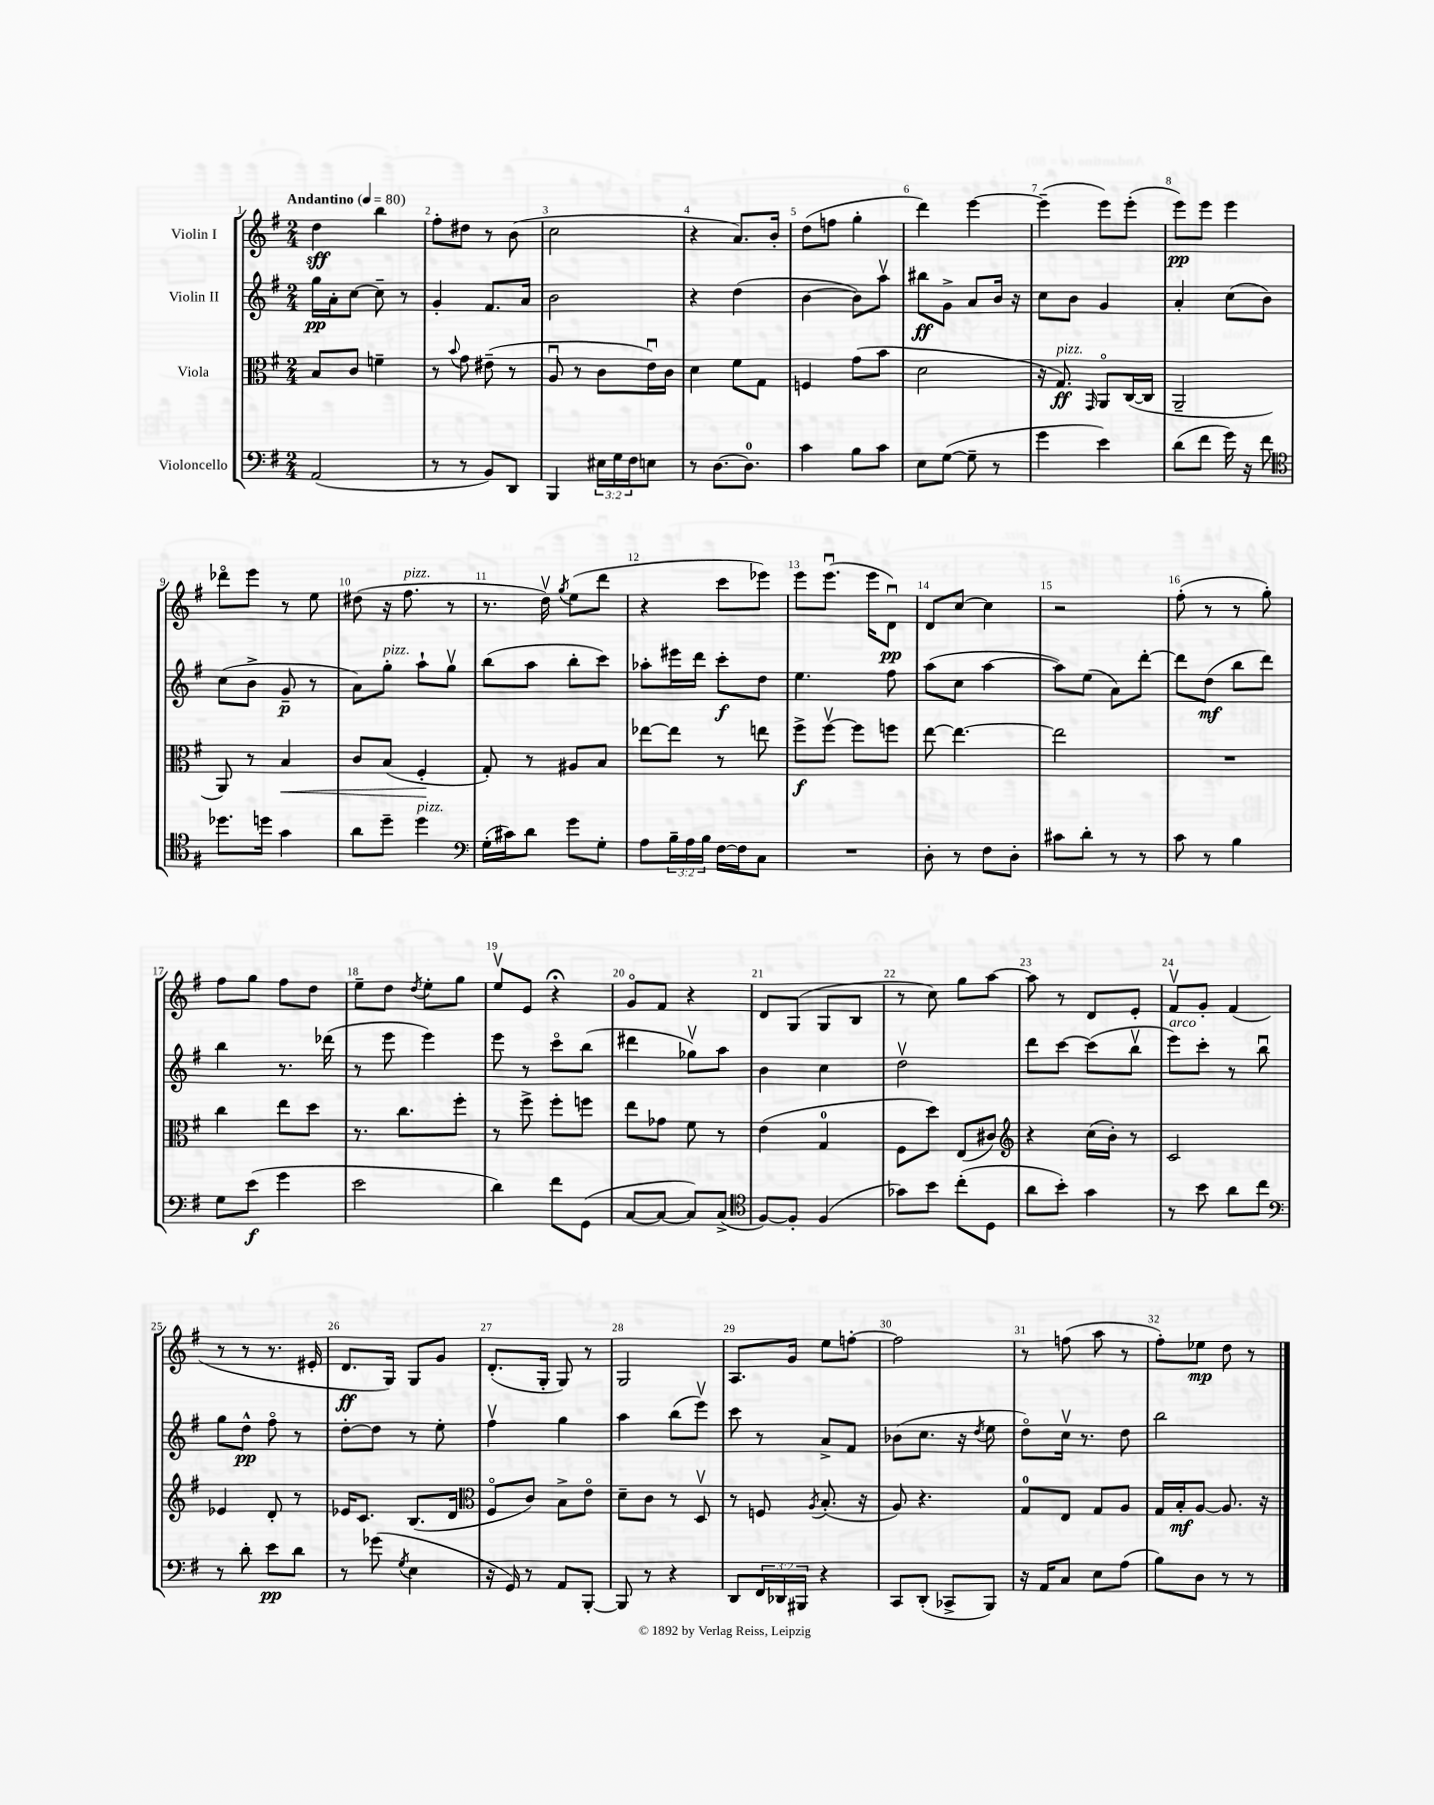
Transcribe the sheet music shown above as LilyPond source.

<<
\new StaffGroup <<
\new Staff = "s0" \with { instrumentName = "Violin I" } {
    \clef treble \key g \major \numericTimeSignature \time 2/4 \tempo "Andantino" 4 = 80
    d''4\sff b''4 |
    fis''8-. dis''8 r8 b'8( |
    c''2 |
    r4 a'8.) b'16-. |
    d''8( f''8 g''4-. |
    d'''4) e'''4~ |
    e'''4--( e'''8) e'''8-.( |
    e'''8\pp) e'''8 e'''4 |
    des'''8\flageolet e'''8 r8 e''8 |
    dis''8( r16 fis''8.^\markup { \italic "pizz." } r8 |
    r8. d''16\upbow) \acciaccatura { g''8 } e''8( d'''8 |
    r4 c'''8 ees'''8) |
    e'''8 e'''8.\downbow( e'''16 d'8\downbow\pp) |
    d'8 c''8~ c''4 |
    r2 |
    fis''8-.( r8 r8 g''8-.) |
    fis''8 g''8 fis''8 d''8 |
    e''8-- d''8 \acciaccatura { d''8 } e''8-. g''8 |
    e''8\upbow e'8 r4\fermata |
    g'8\flageolet fis'8 r4 |
    d'8 g8( g8 b8 |
    r8 c''8) g''8 a''8~ |
    a''8 r8 d'8 e'8-. |
    fis'8\upbow g'8-. fis'4( |
    r8 r8 r8. eis'16-. |
    d'8.\ff g16) g8 g'8 |
    d'8.-.( g16-. g8) r8 |
    g2 |
    a8. g'16 e''8 f''8~-. |
    f''2 |
    r8 f''8( a''8 r8 |
    fis''8-.) ees''8\mp d''8 r8 \bar "|." |
}
\new Staff = "s1" \with { instrumentName = "Violin II" } {
    \clef treble \key g \major \numericTimeSignature \time 2/4
    g''16\pp a'16-. c''8~ c''8-- r8 |
    g'4-. fis'8. a'16 |
    b'2 |
    r4 d''4( |
    b'4~ b'8) a''8\upbow |
    bis''8\ff g'8-> a'8 b'16 r16 |
    c''8 b'8 g'4 |
    a'4-. c''8( b'8) |
    c''8( b'8-> g'8--\p r8 |
    a'8) g''8-.^\markup { \italic "pizz." } a''8-! g''8\upbow |
    b''8( a''8 b''8-. c'''8) |
    aes''8-. eis'''16 d'''16 c'''8-.\f d''8 |
    e''4. fis''8 |
    a''8( c''8 a''4~ |
    a''8) e''8( a'8) d'''8~-. |
    d'''8 d''8\mf( b''8 d'''8) |
    b''4 r8. des'''16( |
    r8 e'''8 e'''4) |
    e'''8 r8 c'''8\flageolet b''8( |
    dis'''4 ges''8\upbow) a''8 |
    b'4 c''4 |
    d''2\upbow |
    d'''8 c'''8~ c'''8( b''8\upbow |
    e'''8^\markup { \italic "arco" }) c'''8-. r8 b''8\downbow |
    g''8 d''8-^\pp fis''8\flageolet r8 |
    d''8~-. d''8 r8 e''8-. |
    fis''4\upbow g''4 |
    a''4 b''8( e'''8\upbow) |
    c'''8 r8 a'8-> fis'8 |
    bes'8( c''8. r16 \acciaccatura { d''8 } e''8 |
    d''8\flageolet) c''16\upbow r8. d''8 |
    b''2 \bar "|." |
}
\new Staff = "s2" \with { instrumentName = "Viola" } {
    \clef alto \key g \major \numericTimeSignature \time 2/4
    b8 c'8 f'4-- |
    r8 \appoggiatura { b'8 } g'8 eis'8--( r8 |
    a8\downbow r8 c'8 e'16\downbow) c'16 |
    d'4 fis'8 g8 |
    f4 g'8( b'8 |
    d'2 |
    r16 g8.\ff^\markup { \italic "pizz." }) \grace { g,16 } a,8\flageolet c16~( c16 |
    a,2-- |
    a,8) r8 b4\< |
    c'8 b8( fis4-.\! |
    g8-.) r8 ais8 b8 |
    ees''8~ ees''8 r8 e''8 |
    fis''8->\f fis''8~\upbow fis''8 f''8 |
    e''8~ e''4.~ |
    e''2 |
    R2 |
    c''4 e''8 d''8 |
    r8. c''8. fis''8-. |
    r8 fis''8-> fis''8-. f''8 |
    e''8 ges'8 fis'8 r8 |
    e'4( g4-0 |
    fis8 d''8) e8( cis'8) |
    \clef treble r4 c''16( b'16-.) r8 |
    c'2 |
    ees'4 d'8-. r8 |
    ees'16 c'8. b8.( d'16 |
    \clef alto fis8\flageolet c'8) b8-> e'8\flageolet |
    d'8-- c'8 r8 d8\upbow |
    r8 f8 \acciaccatura { a8 } b8.-.( r16 |
    a8) r4. |
    g8-0 e8 g8 a8 |
    g16 b16-.\mf a8~ a8. r16 \bar "|." |
}
\new Staff = "s3" \with { instrumentName = "Violoncello" } {
    \clef bass \key g \major \numericTimeSignature \time 2/4 \override Staff.TupletNumber.text = #tuplet-number::calc-fraction-text
    a,2( |
    r8 r8 b,8) d,8 |
    b,,4 \tuplet 3/2 { eis16 g16 fis16 } e8 |
    r8 d8.~ d8.-0 |
    c'4 b8 c'8 |
    e8 g8~( g8-- r8 |
    g'4 e'4) |
    d'8( fis'8 g'16) r16 fis'8 |
    \clef tenor des''8. d''16 g'4 |
    a'8 d''8-- d''4^\markup { \italic "pizz." } |
    \clef bass g16-.( cis'16) d'8 g'8 g8-. |
    a8 \tuplet 3/2 { b16-- a16 b16 } fis16~ fis16 c8 |
    R2 |
    d8-. r8 fis8 d8-. |
    cis'8 d'8-. r8 r8 |
    c'8 r8 b4 |
    g8 e'8\f( g'4 |
    e'2 |
    d'4) fis'8 g,8( |
    c8~ c8~ c8) c8->( |
    \clef tenor fis8~) fis8-. fis4( |
    ges'8) b'8 c''8-.( d8 |
    a'8 b'8-.) g'4 |
    r8 b'8 a'8 c''8 |
    \clef bass r8 d'8-. e'8\pp d'8 |
    r8 ges'8( \acciaccatura { g8 } e4 |
    r16 g,16) r8 a,8 b,,8~-. |
    b,,8 r8 r4 |
    d,8 \tuplet 3/2 { fis,16 des,16 bis,,16 } r4 |
    c,8 d,8-.( ces,8-> b,,8) |
    r16 a,16 c8 e8 a8( |
    b8) d8 r8 r8 \bar "|." |
}
>>
>>
\layout { \context { \Score \override BarNumber.break-visibility = ##(#f #t #t) barNumberVisibility = #all-bar-numbers-visible } }
